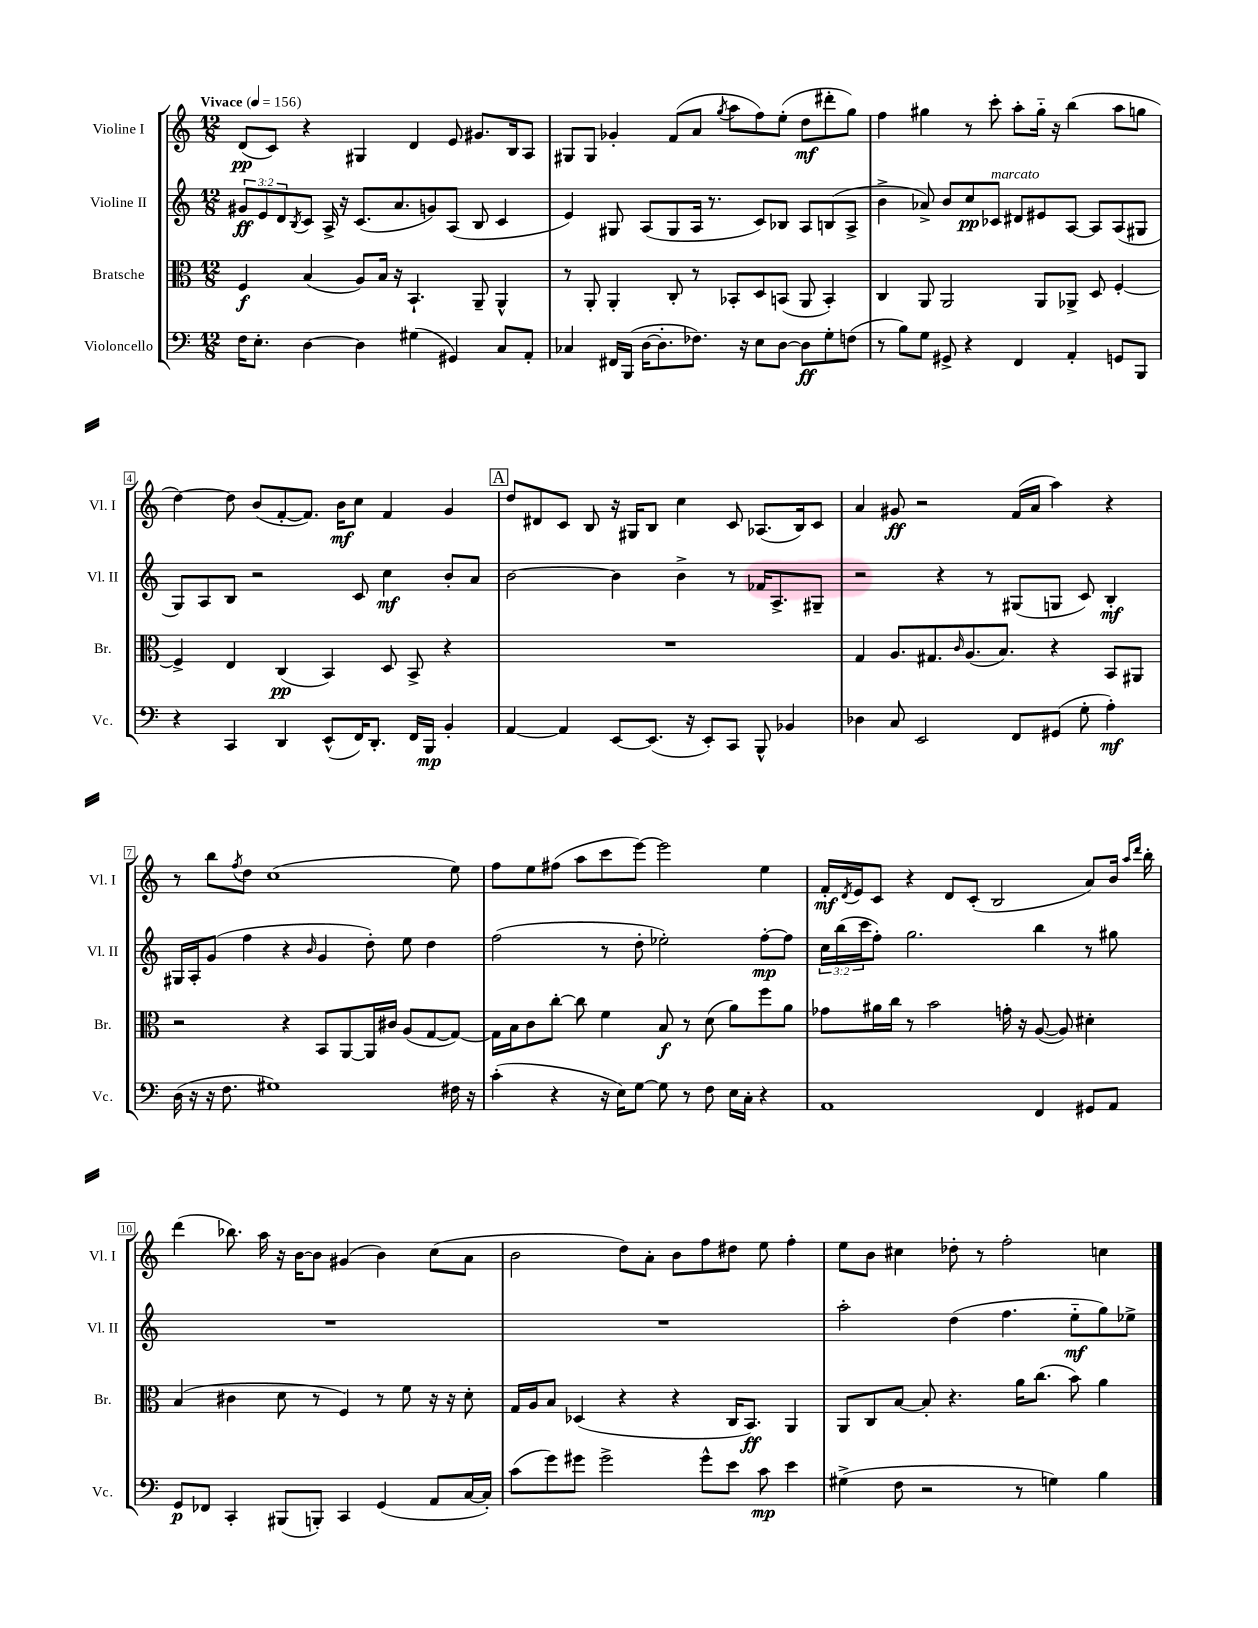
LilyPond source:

<<
\new StaffGroup <<
\new Staff = "s0" \with { instrumentName = "Violine I" shortInstrumentName = "Vl. I" } {
    \clef treble \key c \major \numericTimeSignature \time 12/8 \tempo "Vivace" 4 = 156
    d'8\pp( c'8) r4 gis4 d'4 e'8 gis'8. b16 a8 |
    gis8 gis8 ges'4-. f'8( a'8 \acciaccatura { g''8 } a''8 f''8) e''8-.( d''8\mf dis'''8-. g''8) |
    f''4 gis''4 r8 c'''8-. a''8-. gis''16-_ r16 b''4( a''8 g''8 |
    d''4~) d''8 b'8( f'8~-. f'8.) b'16\mf c''8 f'4 g'4 |
    \mark \markup { \box "A" } d''8 dis'8 c'8 b8 r16 gis16 b8 c''4 c'8 aes8.( b16) c'8 |
    a'4 gis'8\ff r2 f'16( a'16 a''4) r4 |
    r8 b''8 \acciaccatura { f''8 } d''8 c''1( e''8) |
    f''8 e''8 fis''8( a''8 c'''8 e'''8~) e'''2 e''4 |
    f'16-.\mf \acciaccatura { d'8 } e'16 c'8 r4 d'8 c'8-.( b2 a'8) b'16 \grace { a''16 d'''16 } b''16-. |
    d'''4( bes''8.) a''16 r16 b'16~ b'8 gis'4( b'4) c''8( a'8 |
    b'2 d''8) a'8-. b'8 f''8 dis''8 e''8 f''4-. |
    e''8 b'8 cis''4 des''8-. r8 f''2-. c''4 \bar "|." |
}
\new Staff = "s1" \with { instrumentName = "Violine II" shortInstrumentName = "Vl. II" } {
    \clef treble \key c \major \numericTimeSignature \time 12/8 \override Staff.TupletNumber.text = #tuplet-number::calc-fraction-text
    \tuplet 3/2 { gis'8\ff e'8 d'8 } \acciaccatura { b8 } c'8 a16-> r16 c'8.( a'8. g'8) a8( b8 c'4 |
    e'4) gis8 a8( gis8 a16 r8. c'8) bes8 a8 b8( a8-> |
    b'4-> aes'8->) b'8 c''8\pp ces'8^\markup { \italic "marcato" } dis'8 eis'8 a8~ a8 a8( gis8 |
    g8) a8 b8 r2 c'8 c''4\mf b'8-. a'8 |
    \mark \markup { \box "A" } b'2~ b'4 b'4-> r8 fes'16 a8.-> gis8-- |
    r2 r4 r8 gis8( g8 c'8) b4-.\mf |
    gis16 a16-. g'8( f''4 r4 \grace { b'16 } g'4 d''8-.) e''8 d''4 |
    f''2( r8 d''8-. ees''2-.) f''8~-.\mp f''8 |
    \tuplet 3/2 { c''16 b''16( c'''16 } f''8-.) g''2. b''4 r8 gis''8 |
    R1. |
    R1. |
    a''2-. d''4( f''4. e''8-_\mf g''8) ees''8-> \bar "|." |
}
\new Staff = "s2" \with { instrumentName = "Bratsche" shortInstrumentName = "Br." } {
    \clef alto \key c \major \numericTimeSignature \time 12/8
    f4\f b4( a8) b16 r16 b,4.-! a,8-- a,4-^ |
    r8 a,8-. a,4-. c8-. r8 bes,8-. d8 b,8( a,8 b,4-.) |
    c4 a,8 a,2 a,8 aes,8-> d8 f4~-. |
    f4-> e4 c4\pp( b,4) d8 b,8-> r4 |
    \mark \markup { \box "A" } R1. |
    g4 a8. gis8. \grace { c'16 } a8.( b8.) r4 b,8 ais,8 |
    r2 r4 b,8 a,8~ a,16 cis'16 a8( g8~ g8~) |
    g16 b16 c'8 c''8~-. c''8 f'4 b8\f r8 d'8( a'8) f''8 a'8 |
    ges'8 ais'16 c''16 r8 b'2 g'16-. r16 a8~( a8) dis'4-. |
    b4( cis'4 d'8 r8 f4) r8 f'8 r16 r16 d'8-. |
    g16 a16 b8 des4( r4 r4 c16 b,8.\ff) a,4 |
    a,8 c8 b8~ b8-. r4. a'16 c''8.( b'8) a'4 \bar "|." |
}
\new Staff = "s3" \with { instrumentName = "Violoncello" shortInstrumentName = "Vc." } {
    \clef bass \key c \major \numericTimeSignature \time 12/8
    f16 e8.-. d4~ d4 gis4( gis,4) c8 a,8-. |
    ces4 fis,16 b,,16( d16~ d8.-. fes8.) r16 e8 d8~ d8\ff g8-. f8( |
    r8 b8) g8 gis,8-> r4 f,4 a,4-. g,8 b,,8 |
    r4 c,4 d,4 e,8-^( f,16) d,8.-. f,16 b,,16\mp b,4-. |
    \mark \markup { \box "A" } a,4~ a,4 e,8~ e,8.( r16 e,8-.) c,8 b,,8-^ bes,4 |
    des4 c8 e,2 f,8 gis,8( g8-. a4-.\mf) |
    d16( r16 r16 f8. gis1) fis16 r16 |
    c'4-.( r4 r16 e16) g8~ g8 r8 f8 e16 c16-. r4 |
    a,1 f,4 gis,8 a,8 |
    g,8\p fes,8 c,4-. bis,,8( b,,8-.) c,4 g,4( a,8 c16~ c16-.) |
    c'8( g'8) gis'8 gis'2-> gis'8-^ e'8 c'8\mp e'4 |
    gis4->( f8 r2 r8 g4) b4 \bar "|." |
}
>>
>>
\layout { \context { \Score \override BarNumber.stencil = #(make-stencil-boxer 0.1 0.3 ly:text-interface::print) } }
